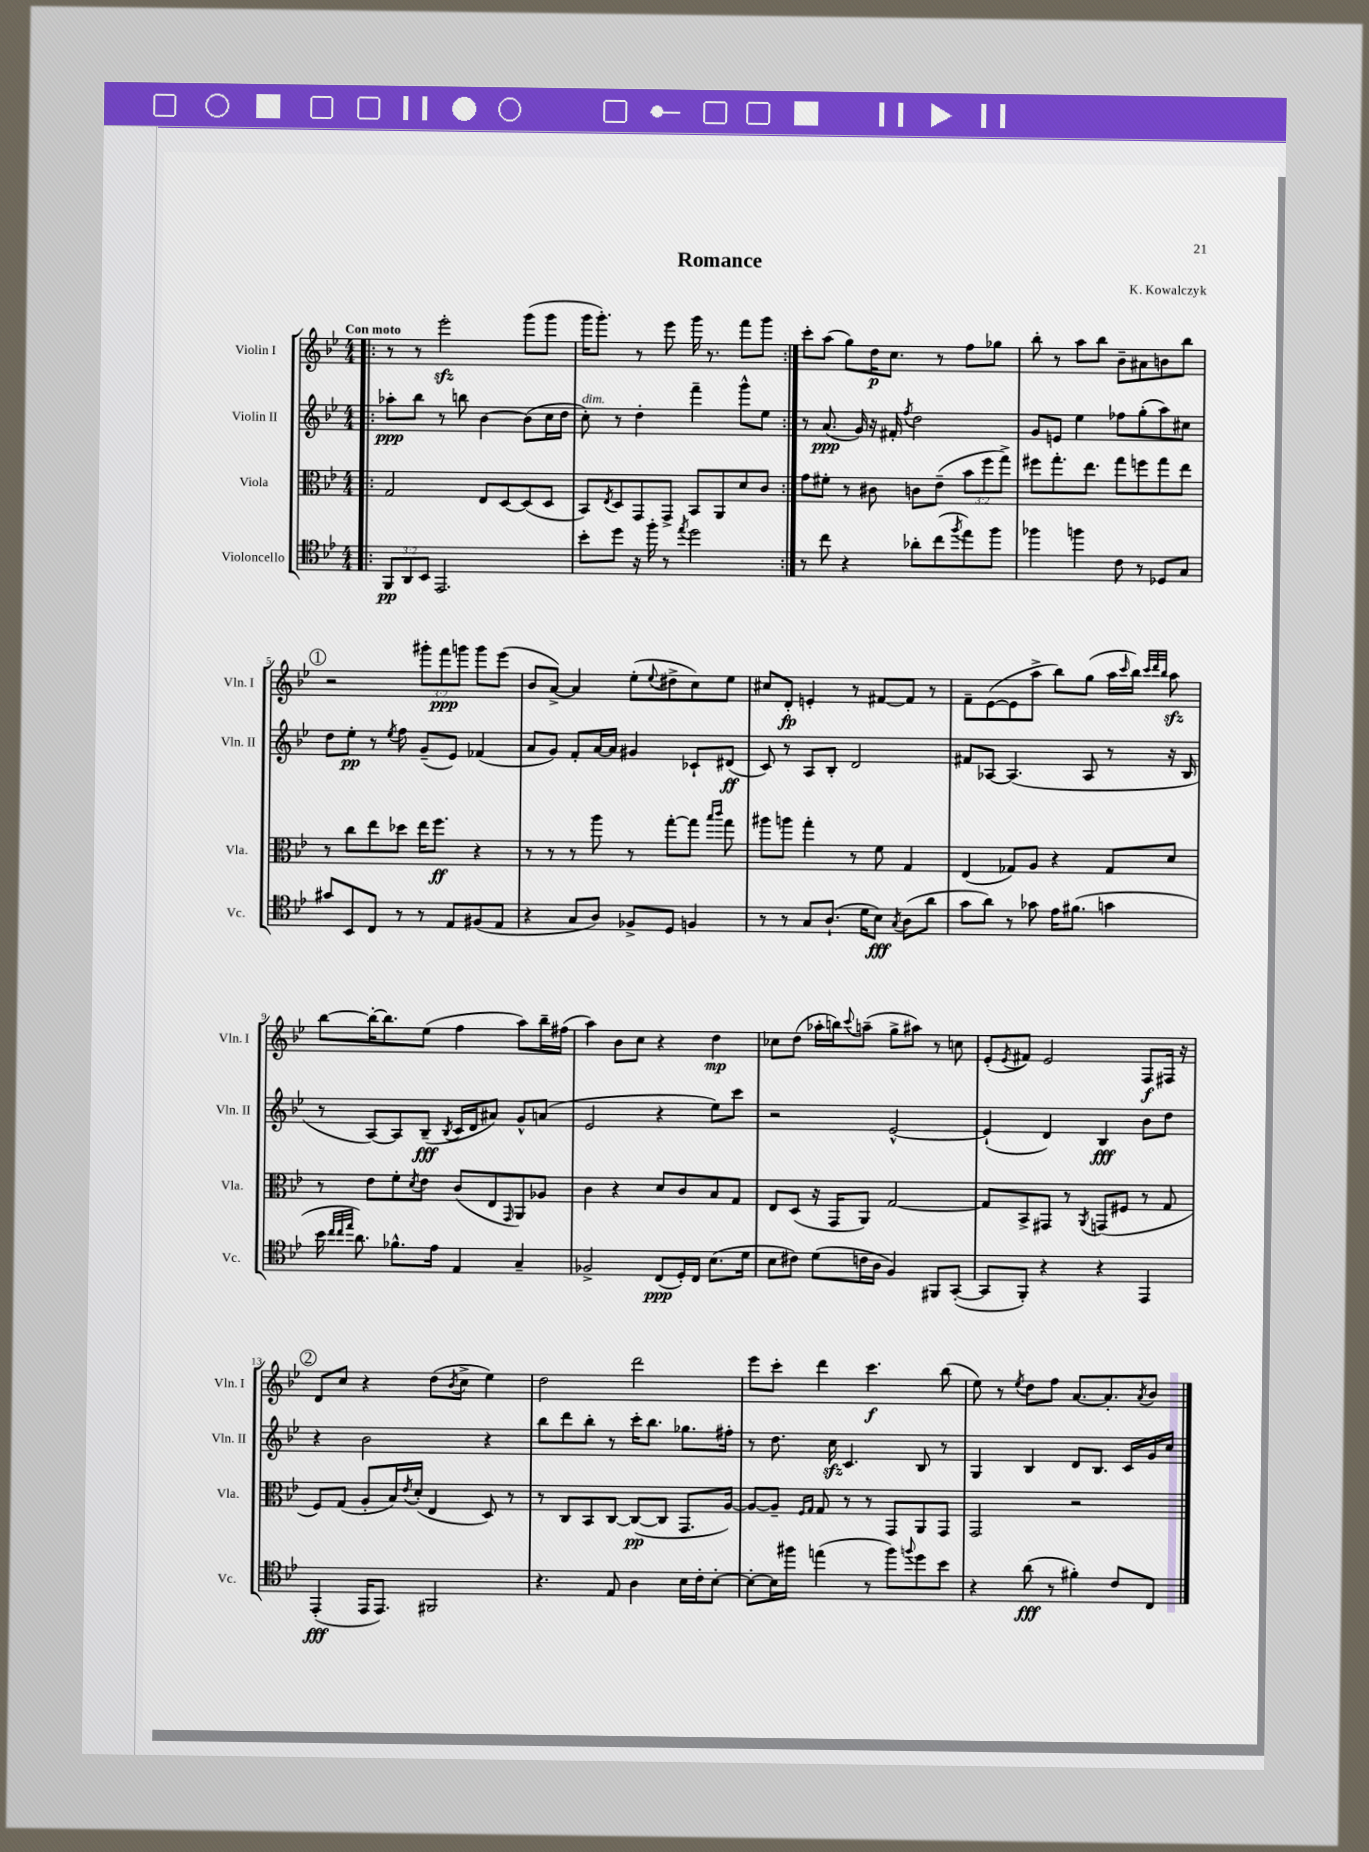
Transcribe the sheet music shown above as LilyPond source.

\header { title = "Romance" composer = "K. Kowalczyk" }
<<
\new StaffGroup <<
\new Staff = "s0" \with { instrumentName = "Violin I" shortInstrumentName = "Vln. I" } {
    \clef treble \key bes \major \numericTimeSignature \time 4/4 \override Staff.TupletNumber.text = #tuplet-number::calc-fraction-text \tempo "Con moto"
    \repeat volta 2 { \bar ".|:" r8 r8 ees'''2-.\sfz g'''8( g'''8 |
    g'''16 g'''8.-.) r8 ees'''8 g'''16 r8. f'''8 g'''8 | }
    c'''8-. a''8( g''8) d''16\p c''8. r8 f''8 ges''8 |
    bes''8-. r8 a''8 bes''8 bes'8-- ais'8 b'8 bes''8 |
    \mark \markup { \circle "1" } r2 \tuplet 3/2 { gis'''8-. f'''8\ppp g'''8 } g'''8 ees'''8( |
    bes'8 a'8~->) a'4 ees''8-.( \appoggiatura { ees''8 } dis''8-> c''8) ees''8 |
    cis''8 d'8-.\fp e'4-. r8 fis'8~ fis'8 r8 |
    f'8-- ees'8~( ees'8 a''8-> bes''8) g''8( a''16 \grace { c'''16 } bes''16) \grace { c'''32 d'''32 bes''32 } a''8\sfz |
    bes''8~ bes''16~-. bes''8. ees''8( f''4 a''8) bes''16-- fis''16( |
    a''4) bes'8 c''8 r4 d''4\mp |
    ces''8 d''8( aes''16-. b''16) \appoggiatura { c'''8 } a''8--( g''8-> ais''8) r8 c''8 |
    ees'8-.( \acciaccatura { ees'8 } fis'8) ees'2 f8\f fis16 r16 |
    \mark \markup { \circle "2" } d'8 c''8 r4 d''8( \acciaccatura { bes'8 } c''8-> ees''4) |
    d''2 d'''2 |
    ees'''8 c'''8-. d'''4 c'''4.\f bes''8( |
    ees''8) r8 \acciaccatura { ees''8 } d''8 f''8 a'8.~ a'8.-. \acciaccatura { a'8 } bes'8 \bar "|." |
}
\new Staff = "s1" \with { instrumentName = "Violin II" shortInstrumentName = "Vln. II" } {
    \clef treble \key bes \major \numericTimeSignature \time 4/4
    \repeat volta 2 { \bar ".|:" aes''8-.\ppp bes''8 r8 b''8 bes'4~ bes'8( c''16 d''16 |
    c''8-.^\markup { \italic "dim." }) r8 d''4-. f'''4-- g'''8-^ ees''8 | }
    r8 a'8.\ppp( g'16) r16 fis'16-. \acciaccatura { f''8 } d''2 |
    g'8 e'8 ees''4 fes''8 g''8-.( a''8) cis''8 |
    \mark \markup { \circle "1" } d''8 ees''8-.\pp r8 \acciaccatura { ees''8 } f''8 g'8--( ees'8) fes'4( |
    a'8 g'8) f'8-. a'16~ a'16 gis'4 ces'8-! dis'8\ff( |
    c'8) r8 a8 bes8-. d'2 |
    fis'8 aes8~ aes4.( aes8 r8 r16 bes16 |
    r8 a8~) a8 bes8--\fff( \acciaccatura { bes8 } c'16 d'16 ais'8) g'8-^ a'8( |
    ees'2 r4 ees''8) c'''8 |
    r2 ees'2~-^ |
    ees'4-!( d'4) bes4\fff bes'8 d''8 |
    \mark \markup { \circle "2" } r4 bes'2 r4 |
    bes''8 d'''8 bes''8-. r8 c'''16-. bes''8. ges''8. fis''16-. |
    r8 d''8. c''16\sfz c'4. bes8 r8 |
    g4 bes4 d'8 bes8. c'16 g'16 c''16 \bar "|." |
}
\new Staff = "s2" \with { instrumentName = "Viola" shortInstrumentName = "Vla." } {
    \clef alto \key bes \major \numericTimeSignature \time 4/4 \override Staff.TupletNumber.text = #tuplet-number::calc-fraction-text
    \repeat volta 2 { \bar ".|:" g2 ees8 d8~ d8( d8 |
    bes,8) \acciaccatura { ees8 } d8 g,8 g,8-> bes,8 a,8 d'8 c'8 | }
    g'8 fis'8-. r8 cis'8 c'8 ees'8--( \tuplet 3/2 { bes'8 f''8 g''8->) } |
    fis''8 g''8.-. ees''8. g''8 f''8 g''8 ees''8 |
    \mark \markup { \circle "1" } r8 c''8 ees''8 des''8 ees''16 f''8.\ff r4 |
    r8 r8 r8 a''8 r8 g''8~-. g''8 \grace { bes''16 c'''16 } g''8 |
    ais''8 a''8 g''4-. r8 f'8 g4 |
    ees4( ges8) a8 r4 ges8 d'8 |
    r8 ees'8 f'8-. \acciaccatura { d'8 } ees'8 c'8( ees8 \grace { g,16 } a,8) aes8 |
    c'4 r4 d'8 c'8 bes8 g8 |
    ees8 d8( r16 g,16 a,8) g2~ |
    g8 bes,8-> gis,8 r8 \acciaccatura { a,8 } g,8( fis8 r8 g8 |
    \mark \markup { \circle "2" } f8) g8( a8-. bes16) \acciaccatura { ees'8 } d'16-.( ees4 d8) r8 |
    r8 c8 bes,8 c8~ c8~\pp( c8 g,8. a16~) |
    a8~ a8-- \grace { f16 g16 } g8 r8 r8 g,8 a,8 g,8 |
    g,2 r2 \bar "|." |
}
\new Staff = "s3" \with { instrumentName = "Violoncello" shortInstrumentName = "Vc." } {
    \clef tenor \key bes \major \numericTimeSignature \time 4/4 \override Staff.TupletNumber.text = #tuplet-number::calc-fraction-text
    \repeat volta 2 { \bar ".|:" \tuplet 3/2 { f,8\pp a,8 bes,8 } ees,2. |
    bes'8-. d''8 r16 f''16-. r8 \acciaccatura { ees''8 } d''2 | }
    r8 c''8 r4 aes'8-. c''8( \acciaccatura { f''8 } ees''8) f''8 |
    fes''4 f''4 c'8 r8 des8 g8 |
    \mark \markup { \circle "1" } gis'8 bes,8 c8 r8 r8 ees8 fis8( ees8 |
    r4 g8 a8) fes8-> d8 f4 |
    r8 r8 g8 a8.-!( d'16 bes8\fff) \acciaccatura { g8 } a8( a'8 |
    g'8 a'8) r8 ges'8 ees'16 fis'8.( g'4 |
    bes'16 \grace { c''32 c''32 ees''32 } a'8.) fes'8.-^ ees'16 ees4 g4-- |
    fes2-> c8\ppp( d16-.) c16 bes8.( d'16 |
    bes8 cis'8) d'8( c'16 a16 f4) fis,8 g,8~-.( |
    g,8 f,8-.) r4 r4 ees,4 |
    \mark \markup { \circle "2" } ees,4-.\fff( ees,16 ees,8.) fis,2 |
    r4. ees8 a4 bes16 c'16-. bes8~-. |
    bes8~-. bes16 fis''16 e''4( r8 fis''8) \appoggiatura { f''8 } d''8 bes'8 |
    r4 a'8\fff( r8 fis'4-.) c'8 c8 \bar "|." |
}
>>
>>
